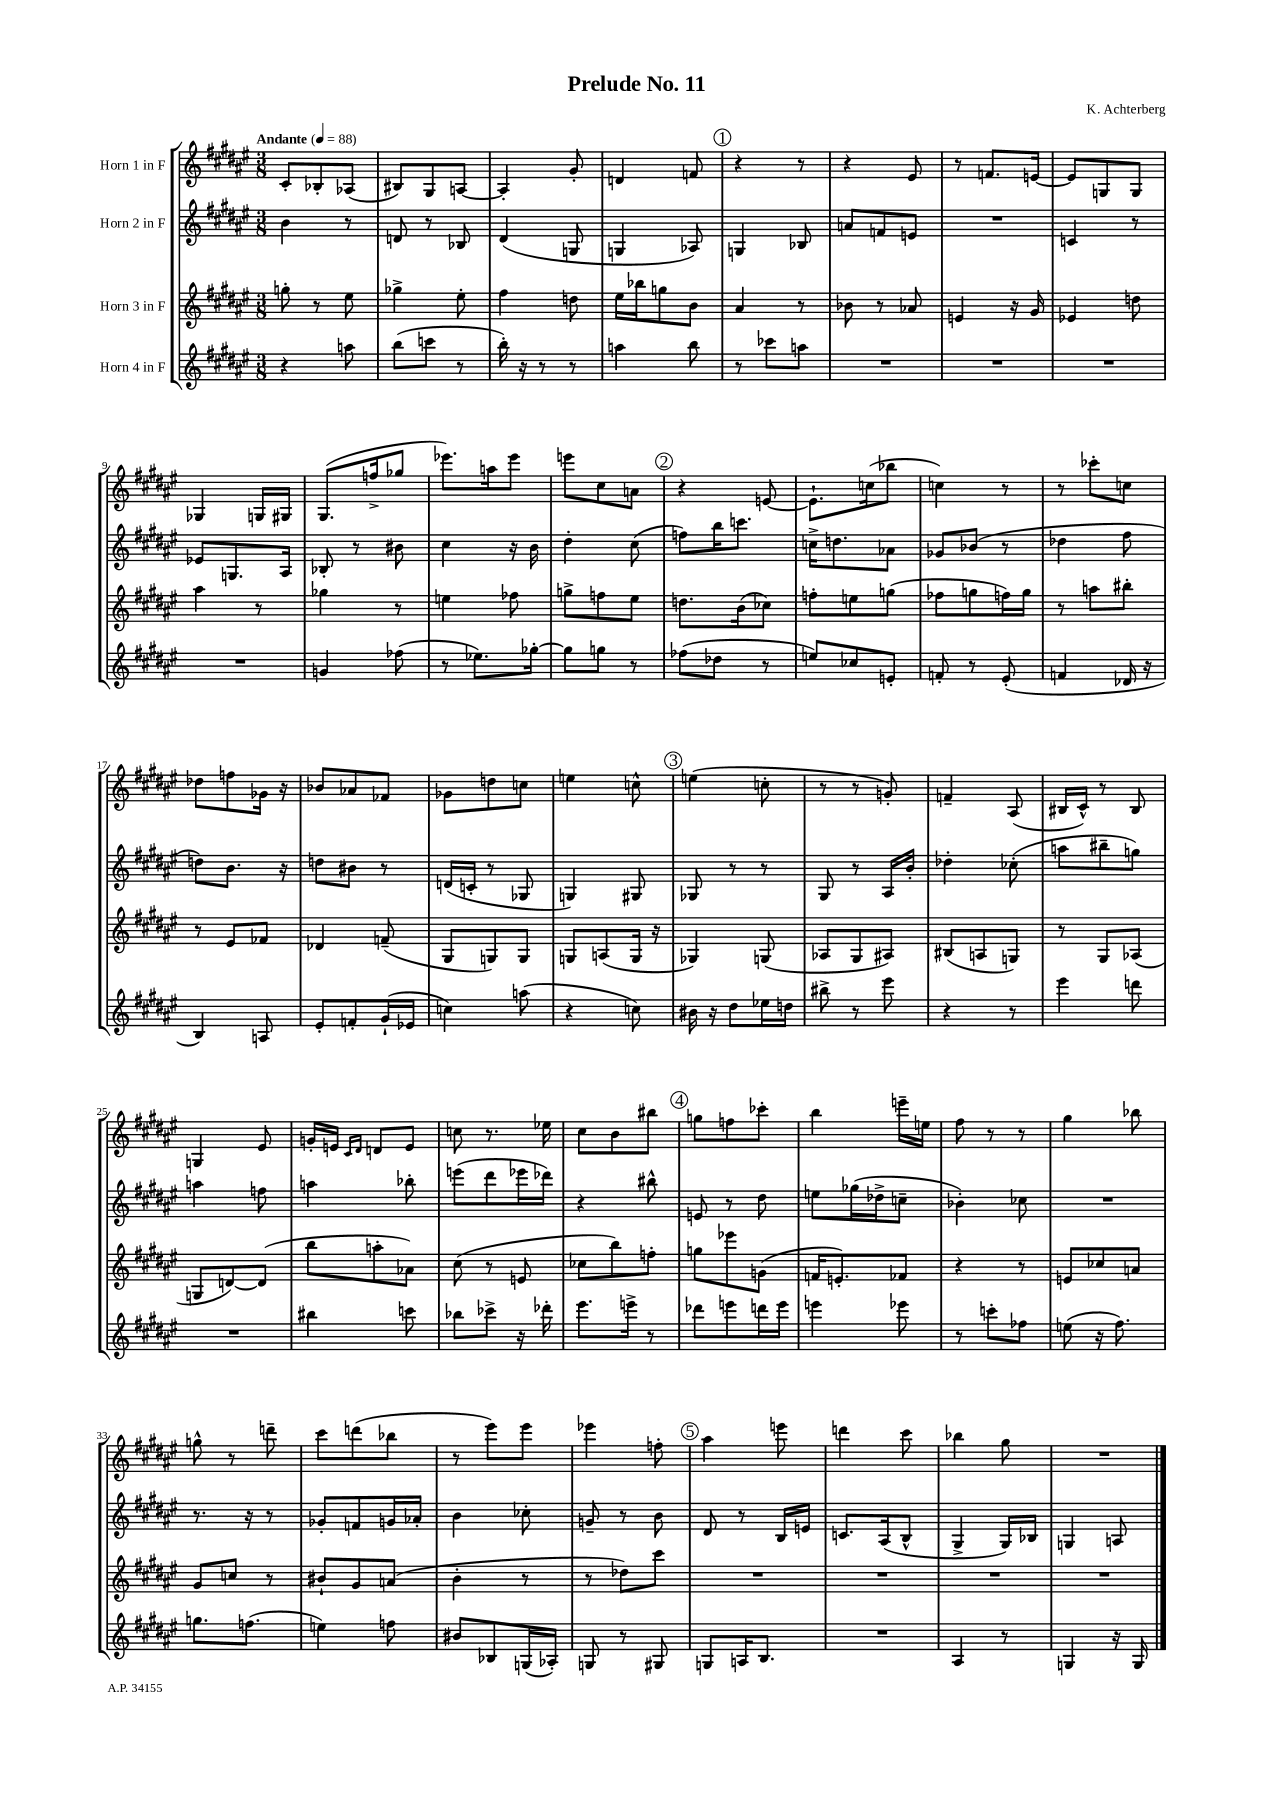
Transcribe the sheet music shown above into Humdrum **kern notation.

**kern	**kern	**kern	**kern
*staff4	*staff3	*staff2	*staff1
*clefG2	*clefG2	*clefG2	*clefG2
*k[f#c#g#d#a#e#]	*k[f#c#g#d#a#e#]	*k[f#c#g#d#a#e#]	*k[f#c#g#d#a#e#]
*M3/8	*M3/8	*M3/8	*M3/8
*MM88	*MM88	*MM88	*MM88
4r	8gg'\	4b\	8c#'/L
.	8r	.	8B-'/
8aa\	8ee#\	8r	(8A-/J
=	=	=	=
(8bb\L	4gg-^\	8d/	8B#/L)
8ccc\J	.	8r	8G#/
8r	8ee#'\	8B-/	[8A/J
=	=	=	=
16bb'\)	4ff#\	(4d#/	4A'/]
16r	.	.	.
8r	.	.	.
8r	8dd\	8G/	8g#'/
=	=	=	=
4aa\	16ee#\LL	4G/	4d/
.	16bb-\J	.	.
.	8gg\	.	.
8bb\	8b\J	8A-/)	8f/
=	=	=	=
8r	4a#/	4G/	4r
8ccc-\L	.	.	.
8aa\J	8r	8B-/	8r
=	=	=	=
4.r	8b-\	8a/L	4r
.	8r	8f/	.
.	8a-/	8e/J	8e#/
=	=	=	=
4.r	4e/	4.r	8r
.	.	.	8.f/L
.	16r	.	.
.	16g#/	.	[16e/Jk
=	=	=	=
4.r	4e-/	4c/	8e/]L
.	.	.	8G/
.	8dd\	8r	8G/J
=	=	=	=
4.r	4aa#\	8e-/L	4G-/
.	.	8.G/	.
.	8r	.	16G/LL
.	.	16A#/Jk	16G#/JJ
=	=	=	=
4g/	4gg-\	8B-'/	(8.G#/L
.	.	8r	.
.	.	.	16ff^/k
(8ff-\	8r	8b#\	8gg-/J
=	=	=	=
8r	4ee\	4cc#\	8.eee-\L)
8.ee-\L)	.	.	.
.	.	.	16aa\k
.	8ff-\	16r	8eee-\J
[16gg-'\Jk	.	16b\	.
=	=	=	=
8gg-\]L	8gg^\L	4dd#'\	8eee\L
8gg\J	8ff\	.	8cc#\
8r	8ee#\J	(8cc#\	8a\J
=	=	=	=
(8ff-\L	8.dd\L	8ff\L)	4r
8dd-\J	.	16bb\K	.
.	(16b\k	8.ccc\J	.
8r	8cc-\J)	.	[8e/
=	=	=	=
8ee/L)	8ff'\L	16cc^\LK	8.e`\]L
.	.	8.dd\	.
8cc-/	8ee\	.	.
.	.	.	(16cc\k
8e'/J	(8gg\J	8a-\J	8bb-\J
=	=	=	=
8f'/	8ff-\L	8g-/L	4cc\)
8r	8gg\	(8b-/J	.
(8e#'/	16ff\L)	8r	8r
.	16gg\JJ	.	.
=	=	=	=
4f/	8r	4dd-\	8r
.	8aa\L	.	8ccc-'\L
16d-/	8bb#'\J	8ff#\	8cc\J
16r	.	.	.
=	=	=	=
4B/)	8r	8dd\L)	8dd-\L
.	8e#/L	8.b\J	8ff\
8A/	8f-/J	.	16g-\Jk
.	.	16r	16r
=	=	=	=
8e#'/L	4d-/	8dd\L	8b-/L
8f'/	.	8b#\J	8a-/
(16g#`/L	(8f~/	8r	8f-/J
16e-/JJ	.	.	.
=	=	=	=
4cc\)	8G#/L	(16d/LL	8g-\L
.	.	16c'/JJ	.
.	8G/)	8r	8dd\
(8aa\	8G/J	8G-/	8cc\J
=	=	=	=
4r	8G/L	4G/)	4ee\
.	(8A/	.	.
8cc\)	16G/Jk	8G#/	8cc^^\
.	16r	.	.
=	=	=	=
16b#\	4G-/)	8G-/	(4ee\
16r	.	.	.
8dd#\L	.	8r	.
16ee-\L	(8G/	8r	8cc'\
16dd\JJ	.	.	.
=	=	=	=
8bb#^\	8A-/L	8G#/	8r
8r	8G#/	8r	8r
8eee#\	8A#/J)	16A#/LL	8g'/)
.	.	16b'/JJ	.
=	=	=	=
4r	(8B#/L	4dd-'\	4f~/
.	8A/	.	.
8r	8G/J)	(8cc-'\	(8A#/
=	=	=	=
4eee#\	8r	8aa\L	16B#/LL
.	.	.	16c#^^/JJ)
.	8G#/L	8bb#~\	8r
8ddd\	(8A-/J	8gg\J)	8B#/
=	=	=	=
4.r	8G/L	4aa\	4G/
.	[8d/)	.	.
.	(8d/]J	8ff\	8e#/
=	=	=	=
4bb#\	8bb\L	4aa\	16g'/LL
.	.	.	16e/JJ
.	.	.	16qqc#/LL
.	.	.	16qqd#/JJ
.	8aa'\	.	8d/L
8ccc\	8a-\J)	8bb-'\	8e/J
=	=	=	=
8bb-\L	(8cc#\	(8eee\L	8cc\
8ccc-^\J	8r	8ddd#\	8.r
16r	8e/	16eee-\L	.
16ddd-'\	.	16ddd-\JJ)	16ee-\
=	=	=	=
8.eee#\L	8cc-\L	4r	8cc#\L
.	8bb\)	.	8b\
16eee^\Jk	.	.	.
8r	8ff'\J	8bb#^^\	8bb#\J
=	=	=	=
8ddd-\L	8gg\L	8e/	8gg\L
8eee\	8eee-\	8r	8ff\
16ddd\L	(8g\J	8dd#\	8ccc-'\J
16eee\JJ	.	.	.
=	=	=	=
4eee\	16f/LK	8ee\L	4bb\
.	8.e'/)	.	.
.	.	(16gg-\L	.
.	.	16dd-^\J	.
8eee-\	8f-/J	8cc~\J	16eee~\LL
.	.	.	16ee\JJ
=	=	=	=
8r	4r	4b-'\)	8ff#\
8ccc'\L	.	.	8r
8ff-\J	8r	8cc-\	8r
=	=	=	=
(8ee\	8e/L	4.r	4gg#\
16r	8cc-/	.	.
8.ff#\)	.	.	.
.	8a/J	.	8bb-\
=	=	=	=
8.gg\L	8g#/L	8.r	8gg^^\
.	8cc/J	.	8r
(8.ff\J	.	16r	.
.	8r	8r	8ddd~\
=	=	=	=
4ee\)	8b#`/L	8g-'/L	8ccc#\L
.	8g#/	8f/	(8ddd\
8ff\	(8a/J	16g/L	8bb-\J
.	.	16a-'/JJ	.
=	=	=	=
8b#/L	4b'\	4b\	8r
8B-/	.	.	8eee#\L)
(16G/L	8r	8cc-'\	8eee#\J
16A-'/JJ)	.	.	.
=	=	=	=
8G/	8r	8g~/	4eee-\
8r	8dd-\L)	8r	.
8G#/	8ccc#\J	8b\	8ff'\
=	=	=	=
8G/L	4.r	8d#/	4aa#\
16A/K	.	8r	.
8.B/J	.	.	.
.	.	16B/LL	8eee\
.	.	16e/JJ	.
=	=	=	=
4.r	4.r	8.c/L	4ddd\
.	.	(16A#/k	.
.	.	8B^^/J	8ccc#\
=	=	=	=
4A#/	4.r	4G#^/	4bb-\
8r	.	16G#/LL)	8gg#\
.	.	16B-/JJ	.
=	=	=	=
4G/	4.r	4G/	4.r
16r	.	8A/	.
16G/	.	.	.
==	==	==	==
*-	*-	*-	*-
